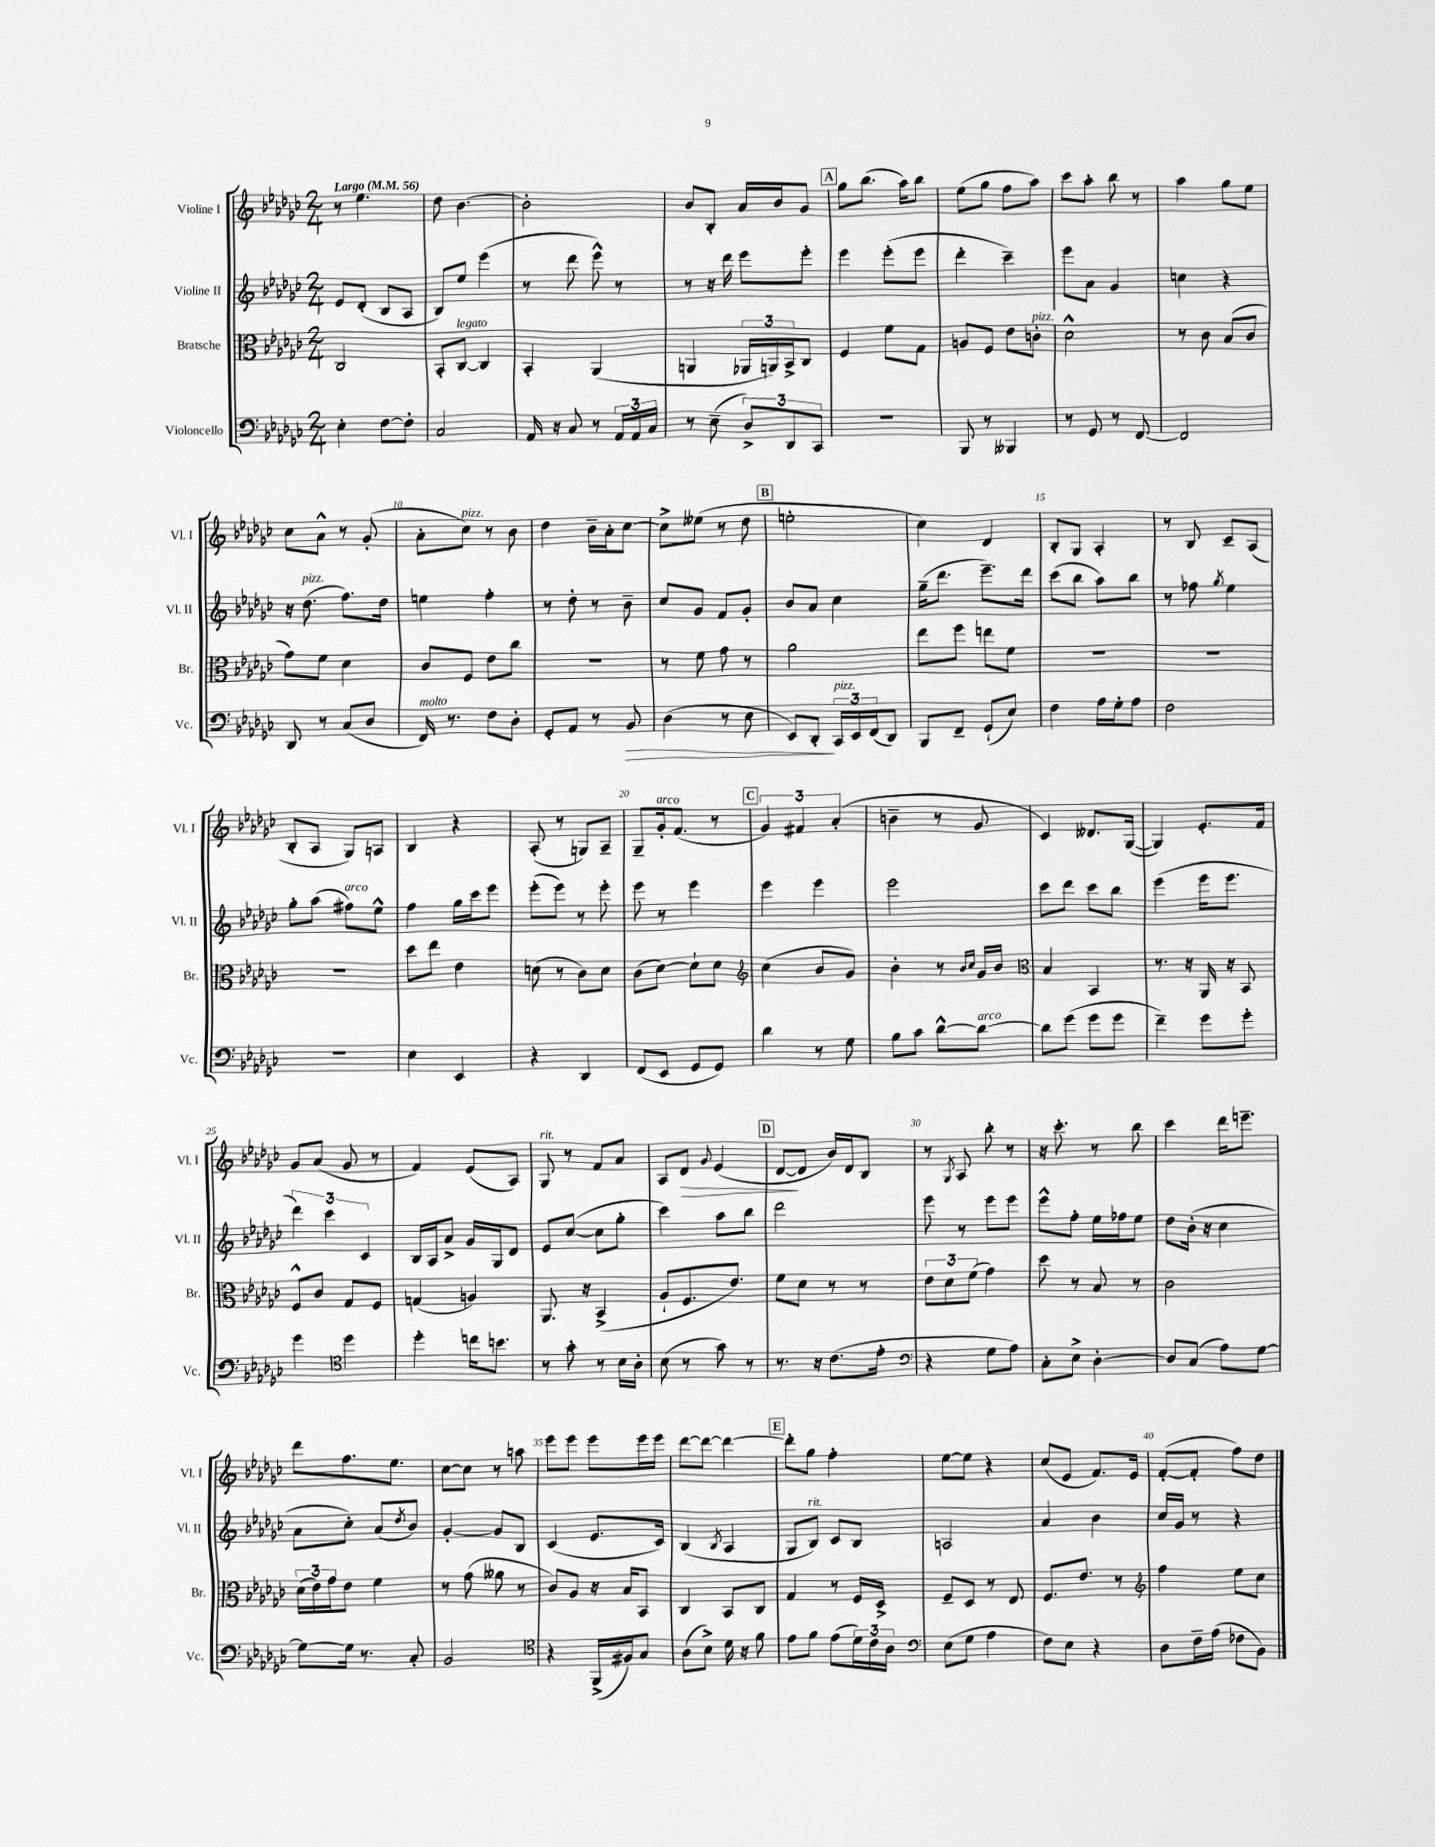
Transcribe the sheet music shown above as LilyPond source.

<<
\new StaffGroup <<
\new Staff = "s0" \with { instrumentName = "Violine I" shortInstrumentName = "Vl. I" } {
    \clef treble \key ges \major \numericTimeSignature \time 2/4 \tempo "Largo" 4 = 56
    r8 ees''4. |
    des''8 bes'4.~ |
    bes'2-. |
    bes'8 bes8-. aes'16 bes'16 ges'8 |
    \mark \markup { \box "A" } ges''8 bes''8.( aes''16) bes''8 |
    ees''8( ges''8 f''8 aes''8) |
    ces'''8 aes''8-. bes''8 r8 |
    aes''4 ges''8 ees''8 |
    ces''8 aes'8-^ r8 ges'8-.( |
    aes'8-. ces''8^\markup { \italic "pizz." }) r8 bes'8 |
    des''4 bes'16-- aes'16-. ces''8~ |
    ces''8-> eeses''8( r8 des''8 |
    \mark \markup { \box "B" } e''2-. |
    ces''4) des'4 |
    bes8-. ges8 aes4-. |
    r8 bes8 ces'8-- aes8( |
    bes8-. aes8 ges8) a8 |
    bes4 r4 |
    aes8-.( r8 g8) aes8-- |
    ges8-- ges'16-.^\markup { \italic "arco" } f'8.( r8 |
    \mark \markup { \box "C" } \tuplet 3/2 { ges'4) fis'4 aes'4-.( } |
    b'4-- r8 ges'8 |
    ces'4) deses'8. ges16~( |
    ges4) ees'8.-. f'16 |
    ges'8 aes'8( ges'8 r8 |
    f'4) ees'8( aes8) |
    ges8^\markup { \italic "rit." } r8 f'8 aes'8 |
    aes8 des'8\> \appoggiatura { ges'8 } ees'4( |
    \mark \markup { \box "D" } des'8~\! des'8 bes'16) des'16 bes8 |
    r8 \acciaccatura { ges8 } aes8 bes''8-. r8 |
    r16 ces'''8.-. r8 bes''8 |
    ces'''4 des'''16 e'''8.-- |
    des'''8 f''8. ees''8. |
    ces''8~ ces''8 r8 a''8 |
    ees'''8 ees'''8 ees'''8 ees'''16 ees'''16 |
    des'''8~ des'''8~ des'''4~ |
    \mark \markup { \box "E" } des'''8-. ges''8 f''4-. |
    ees''8~ ees''8 r4 |
    ces''8( ees'8 f'8.) ees'16 |
    f'8~-.( f'8-. f''8) des''8 \bar "|." |
}
\new Staff = "s1" \with { instrumentName = "Violine II" shortInstrumentName = "Vl. II" } {
    \clef treble \key ges \major \numericTimeSignature \time 2/4
    ees'8 des'8-.( bes8 aes8 |
    bes8) ees''8 ees'''4( |
    r8 des'''8 ees'''8-^) r8 |
    r8 r16 des'''16 ees'''8 ees'''8-. |
    \mark \markup { \box "A" } ees'''4 ees'''8-.( ees'''8 |
    des'''4-. ces'''4--) |
    ees'''8 aes'8 ges'4 |
    c''4 r4 |
    r16 des''8.^\markup { \italic "pizz." }( f''8.) des''16 |
    e''4 f''4-. |
    r8 des''8-. r8 bes'8-- |
    ces''8 ges'8 f'8 ges'8-. |
    \mark \markup { \box "B" } bes'8 aes'8 ces''4 |
    ges''16--( des'''8. ees'''8.--) des'''16 |
    ces'''8( bes''8 aes''8) bes''8 |
    r8 fes''8 \acciaccatura { ges''8 } ees''4 |
    ges''8-. aes''8( fis''8^\markup { \italic "arco" }) ees''8-^ |
    f''4 ges''16 ces'''16 ees'''8 |
    ees'''8-.( ees'''8) r8 ees'''8-. |
    ees'''8 r8 ees'''4 |
    \mark \markup { \box "C" } ees'''4 ees'''4 |
    ees'''2 |
    ces'''8 des'''8 ces'''8 bes''8 |
    ees'''4( ees'''16 ees'''8. |
    \tuplet 3/2 { des'''4) ces'''4 ces'4 } |
    bes16 aes16 aes'8-> ges'16 ges16 des'8 |
    ees'8 ces''8~( ces''8 ges''8-. |
    ces'''4) aes''8 bes''8 |
    \mark \markup { \box "D" } des'''2 |
    ees'''8 r8 ees'''8 ees'''8 |
    ees'''8-^ f''8-. ees''16 fes''16 ees''8 |
    des''8 bes'16-.( r16 ces''4 |
    aes'8 ces''8-.) aes'8( \acciaccatura { des''8 } bes'8) |
    ges'4~-. ges'8 bes8 |
    ces'4( ees'8. ces'16) |
    bes4( \acciaccatura { bes8 } aes4 |
    \mark \markup { \box "E" } ges8 bes8^\markup { \italic "rit." }) ces'8 bes8 |
    a2 |
    aes'4 bes'4 |
    ces''16 ges'16 r8 r4 \bar "|." |
}
\new Staff = "s2" \with { instrumentName = "Bratsche" shortInstrumentName = "Br." } {
    \clef alto \key ges \major \numericTimeSignature \time 2/4
    ces2 |
    bes,8-. ces8~^\markup { \italic "legato" } ces4 |
    bes,4-. aes,4( |
    a,4 \tuplet 3/2 { aes,16 a,16) bes,16-> } ces8 |
    \mark \markup { \box "A" } f4 f'8 ges8 |
    a8 f8 ees'8 c'8-.^\markup { \italic "pizz." } |
    des'2-^ |
    r8 ces'8 bes8( ces'8 |
    ges'8) f'8 des'4 |
    ces'8 f8 ees'8 ces''8 |
    r2 |
    r8 f'8 ges'8 r8 |
    \mark \markup { \box "B" } aes'2 |
    ees''8 f''8 e''8 f'8 |
    R2 |
    R2 |
    R2 |
    des''8 ees''8 ees'4 |
    d'8( r8 ces'8) d'8 |
    ces'8( des'8~) des'8-! des'8 |
    \mark \markup { \box "C" } \clef treble ces''4( bes'8 ges'8) |
    bes'4-. r8 \grace { bes'16 ces''16 } ges'16 bes'16 |
    \clef alto bes4 bes,4 |
    r8. r16 aes,16 r16 bes,8 |
    f8-^ ces'8 ges8 f8 |
    g4( a4) |
    aes,8. r16 bes,4->( |
    aes8-! f8. ees'8.) |
    \mark \markup { \box "D" } f'8 des'8 r8 r8 |
    \tuplet 3/2 { ees'8 des'8 f'8( } ges'4) |
    des''8 r8 bes8 r8 |
    ces'2 |
    \tuplet 3/2 { des'16( ees'16) ges'16 } ees'8 f'4 |
    r8 ges'8( aeses'8 r8 |
    ces'8) aes8 r16 bes16 bes,8 |
    ces4 bes,8 ces8 |
    \mark \markup { \box "E" } ges4 r8 f16 des16-> |
    f8-- des8 r8 ees8 |
    f8. ees'8. r8 |
    \clef treble f''4 ees''8 ces''8 \bar "|." |
}
\new Staff = "s3" \with { instrumentName = "Violoncello" shortInstrumentName = "Vc." } {
    \clef bass \key ges \major \numericTimeSignature \time 2/4
    ees4-. f8~ f8-. |
    ces2 |
    aes,16 r16 ces8 r8 \tuplet 3/2 { aes,16 aes,16 ces16 } |
    r8 ees8--( \tuplet 3/2 { des8->) des,8 ces,8 } |
    \mark \markup { \box "A" } R2 |
    bes,,8 r8 beses,,4 |
    r8 ges,8 r8 f,8~ |
    f,2 |
    des,8 r8 ces8( des8 |
    f,16^\markup { \italic "molto" }) r8. f8 des8-. |
    ges,8-. aes,8 r8 bes,8\> |
    des4( r8 ees8 |
    \mark \markup { \box "B" } ees,8) des,8-.\! \tuplet 3/2 { ces,16^\markup { \italic "pizz." } ees,16 f,16( } des,8) |
    bes,,8 f,8-- ges,8-!( ees8) |
    f4 aes16 ges16-. aes8 |
    f2 |
    R2 |
    ees4 ees,4 |
    r4 des,4 |
    f,8( ees,8 ges,8 ges,8) |
    \mark \markup { \box "C" } des'4 r8 ges8 |
    bes8 ces'8 des'8~-^ des'8~^\markup { \italic "arco" } |
    des'8 ges'8( ges'8 ges'8 |
    f'4--) ges'8 ges'8-. |
    ges'4 \clef tenor des''4 |
    des''4-. c''16 b'8. |
    r8 ges'8-. r8 bes16 aes16-. |
    bes8( r8 ges'8) r8 |
    \mark \markup { \box "D" } r8. r16 ces'8.( ees'16-. |
    \clef bass r4 ges8 aes8) |
    ces8-. ees8-> des4~-. |
    des8 ces8( aes8) ges8~ |
    ges8~ ges16 r8. ces8-. |
    bes,2 |
    \clef tenor r4 f,16->( fis16) ges8 |
    aes8( bes8->) des'16 r16 f'8 |
    \mark \markup { \box "E" } ees'8 f'8 ees'8( \tuplet 3/2 { des'16) ces'16 aes16 } |
    \clef bass ees8( ges8 aes4 |
    f8) ees8 r4 |
    des8 f16-- aes16( fes8 bes,8) \bar "|." |
}
>>
>>
\layout { \context { \Score \override BarNumber.break-visibility = ##(#f #t #t) barNumberVisibility = #(every-nth-bar-number-visible 5) } }
